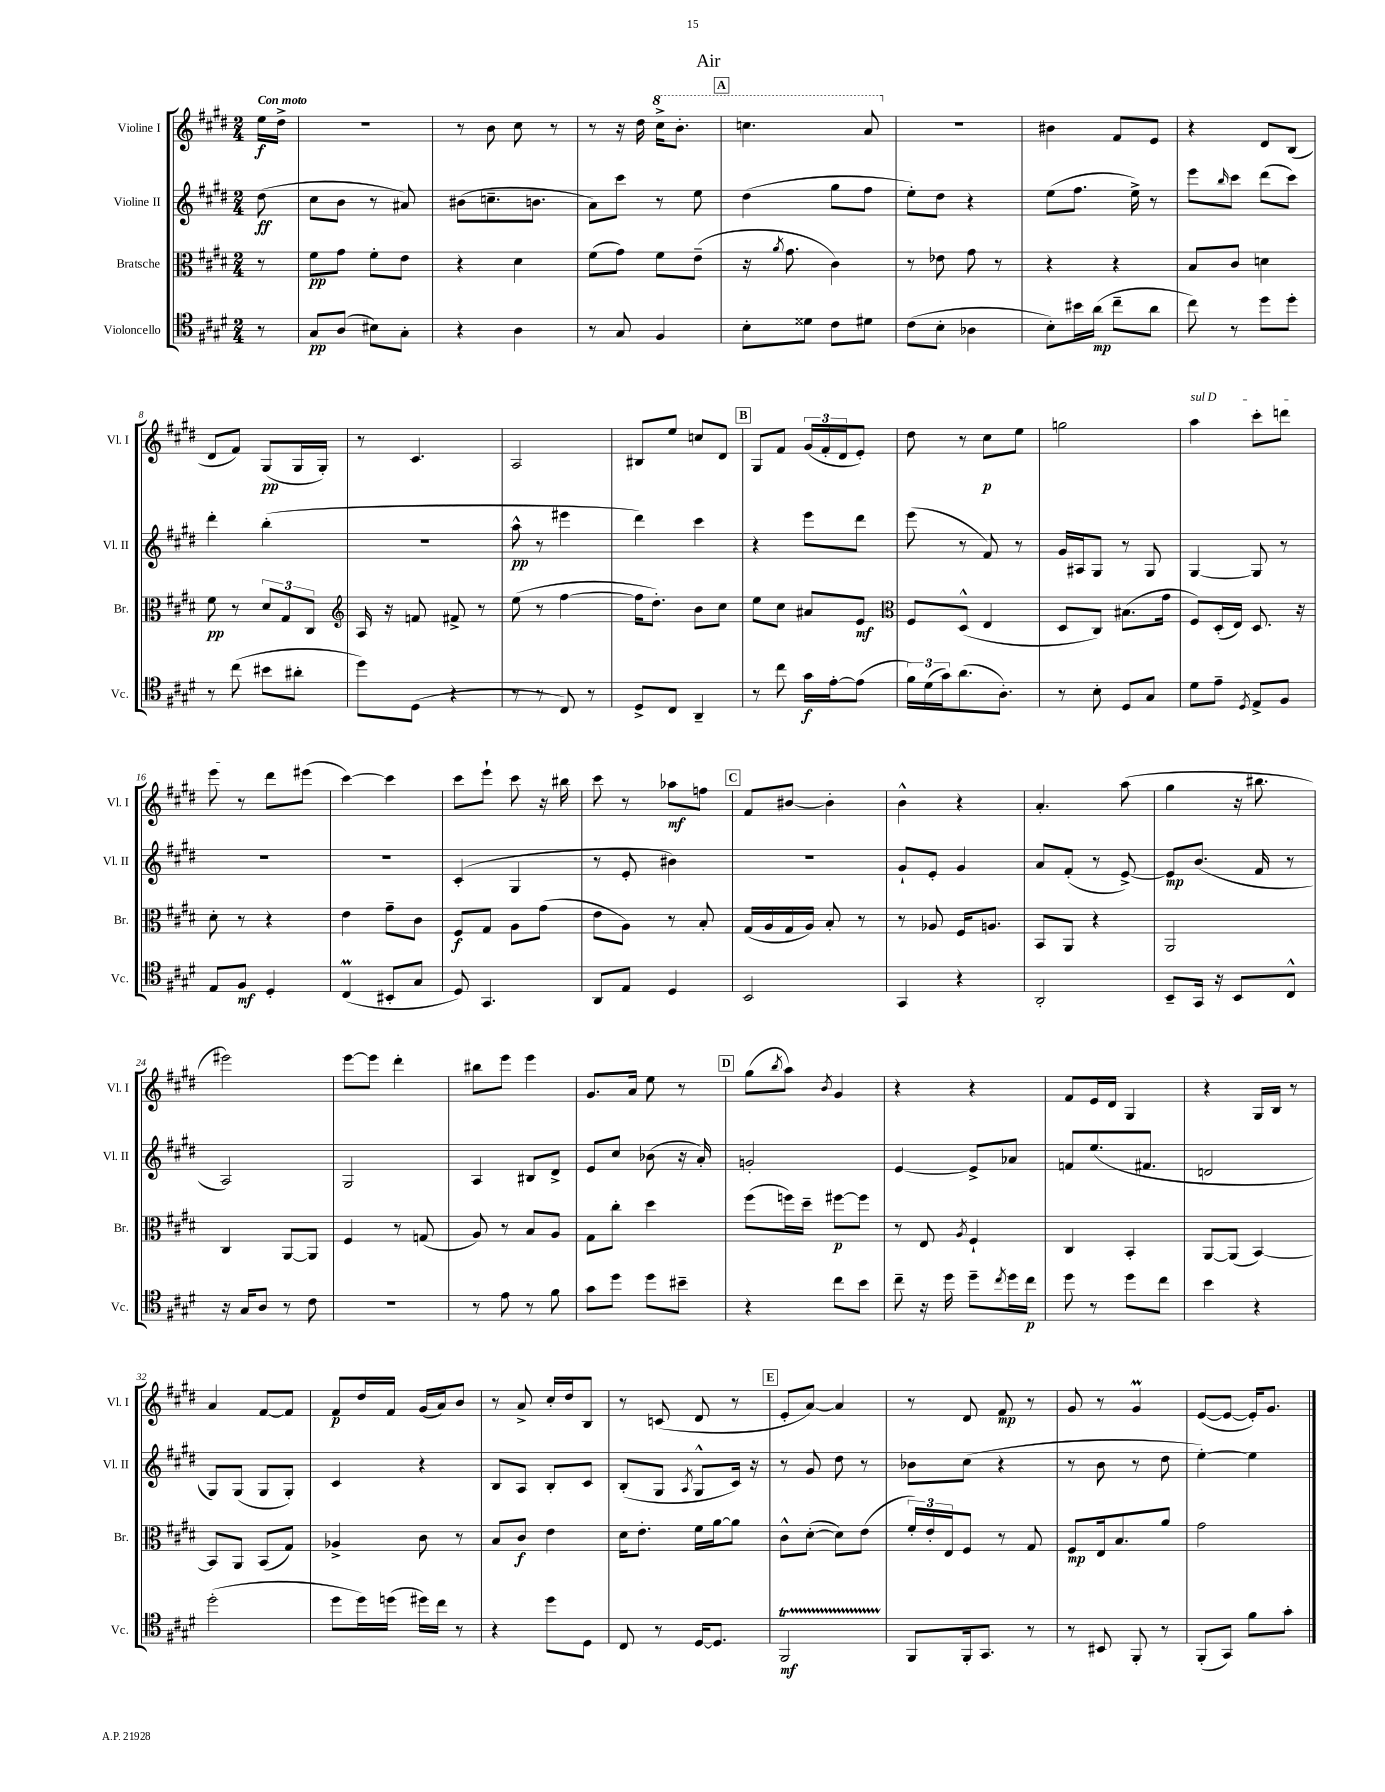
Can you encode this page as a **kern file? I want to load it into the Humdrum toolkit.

**kern	**kern	**kern	**kern
*staff4	*staff3	*staff2	*staff1
*clefC4	*clefC3	*clefG2	*clefG2
*k[f#c#g#d#]	*k[f#c#g#d#]	*k[f#c#g#d#]	*k[f#c#g#d#]
*M2/4	*M2/4	*M2/4	*M2/4
8r	8r	(8dd#\	16ee\LL
.	.	.	16dd#^\JJ
=	=	=	=
8G#/L	8f#\L	8cc#\L	2r
(8A/J	8g#\J	8b\J	.
8B#\L)	8f#'\L	8r	.
8G#'\J	8e\J	8a#/)	.
=	=	=	=
4r	4r	(8b#\L	8r
.	.	8.cc~\	8b\
4A\	4d#\	.	8cc#\
.	.	8.b\J	.
.	.	.	8r
=	=	=	=
8r	(8f#\L	8a\L)	8r
8G#/	8g#\J)	8ccc#\J	16r
.	.	.	16dd#\
4F#/	8f#\L	8r	16ccc#^\LK
.	.	.	8.bb'\J
.	(8e~\J	8ee\	.
=	=	=	=
8B'\L	16r	(4dd#\	4.ccc\
.	8qa/	.	.
.	8.g#\	.	.
8d##\J	.	.	.
8c#\L	4c#\)	8gg#\L	.
8d#\J	.	8ff#\J	8aa/
=	=	=	=
(8c#\L	8r	8ee'\L)	2r
8B'\J	8e-\	8dd#\J	.
4A-\	8g#\	4r	.
.	8r	.	.
=	=	=	=
8B'\L)	4r	(8ee\L	4b#\
16b#\L	.	8.ff#\J	.
(16a\JJ	.	.	.
8cc#~\L	4r	.	8f#/L
.	.	16ee^\)	.
8a\J	.	8r	8e/J
=	=	=	=
8cc#\)	8B/L	8eee\L	4r
.	.	16qqbb/	.
8r	8c#/J	8ccc#\J	.
8dd#\L	4d\	(8ddd#\L	8d#/L
8dd#'\J	.	8ccc#\J)	(8B/J
=	=	=	=
8r	8f#\	4ddd#'\	8d#/L
(8cc#\	8r	.	8f#/J)
8b#\L	12d#/L	(4bb'\	(8G#/L
.	12G#/	.	.
8a#'\J	.	.	16G#/L
.	12C#/J	.	.
.	.	.	16G#'/JJ)
=	=	=	=
*	*clefG2	*	*
8dd#\L)	16A/	2r	8r
.	16r	.	.
(8D#\J	8f/	.	4.c#/
4r	8f#^/	.	.
.	8r	.	.
=	=	=	=
8r	(8ee\	8aa^^\	2A/
8r	8r	8r	.
8C#/)	[4ff#\	4eee#\	.
8r	.	.	.
=	=	=	=
8D#^/L	16ff#\]LK	4ddd#\)	8B#/L
.	8.dd#'\J)	.	.
8C#/J	.	.	8ee/J
4AA~/	8b\L	4ccc#\	8cc/L
.	8cc#\J	.	8d#/J
=	=	=	=
8r	8ee\L	4r	8G#/L
8cc#\	8cc#\J	.	8f#/J
16g#\LL	8a#/L	8eee\L	(24g#/LL
.	.	.	24f#'/
[16e'\J	.	.	.
.	.	.	24d#/J
(8e\]J	8e/J	8ddd#\J	8e'/J)
=	=	=	=
*	*clefC3	*	*
24f#\LL)	8F#/L	(8eee\	8dd#\
(24d#\	.	.	.
24g#\J)	.	.	.
(8.a\	(8D#^^/J	8r	8r
.	4E/	8f#/)	8cc#\L
8.A'\J)	.	.	.
.	.	8r	8ee\J
=	=	=	=
8r	8D#/L	16g#/LL	2gg\
.	.	16A#/J	.
8B'\	8C#/J)	8G#/J	.
8D#/L	(8.B#\L	8r	.
8G#/J	.	8G#/	.
.	16g#\Jk	.	.
=	=	=	=
8d#\L	8F#/L)	[4G#/	4aa\
8e~\J	(16D#'/L	.	.
.	16E/JJ)	.	.
8qD#/	.	.	.
8E^/L	8.D#/	8G#/]	8ccc#'\L
8F#/J	.	8r	8ddd\J
.	16r	.	.
=	=	=	=
8E/L	8d#'\	2r	8eee\
8F#/J	8r	.	8r
4D#'/	4r	.	8ddd#\L
.	.	.	(8eee#\J
=	=	=	=
(4C#/	4e\	2r	[4ccc#\)
8BB#'/L	8g#~\L	.	4ccc#\]
8G#/J	8c#\J	.	.
=	=	=	=
8D#/)	8F#/L	(4c#'/	8ccc#\L
4.GG#/	8G#/J	.	8eee`\J
.	8A\L	4G#/	8ccc#\
.	(8g#\J	.	16r
.	.	.	16bb#\
=	=	=	=
8AA/L	8e\L	8r	8ccc#\
8E/J	8A\J)	8e'/	8r
4D#/	8r	4b#\)	8aa-\L
.	8B'/	.	8ff\J
=	=	=	=
2BB/	(16G#/LL	2r	8f#/L
.	16A/	.	.
.	16G#/	.	[8b#/J
.	16A/JJ)	.	.
.	8B'/	.	4b#'\]
.	8r	.	.
=	=	=	=
4GG#/	8r	8g#`/L	4b^^\
.	8A-/	8e'/J	.
4r	16F#/LK	4g#/	4r
.	8.A/J	.	.
=	=	=	=
2AA'/	8BB/L	8a/L	4.a'/
.	8AA/J	(8f#'/J	.
.	4r	8r	.
.	.	[8e^/)	(8aa\
=	=	=	=
8BB~/L	2AA/	8e/]L	4gg#\
16GG#/Jk	.	(8.b/J	.
16r	.	.	.
8BB/L	.	.	16r
.	.	16f#/	8.bb#\
8C#^^/J	.	8r	.
=	=	=	=
16r	4C#/	2A/)	2eee#\)
16G#/LK	.	.	.
8A/J	.	.	.
8r	[8AA/L	.	.
8c#\	8AA/]J	.	.
=	=	=	=
2r	4F#/	2G#/	[8eee\L
.	.	.	8eee\]J
.	8r	.	4ddd#'\
.	(8G/	.	.
=	=	=	=
8r	8A/)	4A/	8bb#\L
8e\	8r	.	8eee\J
8r	8B/L	8B#/L	4eee\
8f#\	8A/J	8d#^/J	.
=	=	=	=
8g#\L	8G#\L	8e/L	8.g#/L
8dd#\J	8cc#'\J	8cc#/J	.
.	.	.	16a/Jk
8dd#\L	4dd#\	(8b-\	8ee\
8b#~\J	.	16r	8r
.	.	16a'/)	.
=	=	=	=
4r	(8ff#\L	2g'/	(8gg#\L
.	.	.	8qbb/
.	16ff\L)	.	8aa\J)
.	16dd#~\JJ	.	.
.	.	.	8qb/
8cc#\L	[8ff#\L	.	4g#/
8b\J	8ff#\]J	.	.
=	=	=	=
8cc#~\	8r	[4e/	4r
16r	8E/	.	.
16dd#\	.	.	.
.	8qA/	.	.
8dd#~\L	4F#`/	8e^/]L	4r
8qcc#/	.	.	.
16dd#\L	.	8a-/J	.
16cc#\JJ	.	.	.
=	=	=	=
8dd#\	4C#/	8f/L	8f#/L
8r	.	(8.ee/	16e/L
.	.	.	16d#/JJ
8dd#\L	4BB'/	.	4G#/
.	.	8.f#/J	.
8cc#\J	.	.	.
=	=	=	=
4b\	[8AA/L	2d/	4r
.	(8AA/]J	.	.
4r	[4BB/)	.	16G#/LL
.	.	.	16B/JJ
.	.	.	8r
=	=	=	=
(2dd#'\	8BB/]L	8G#/L)	4a/
.	8AA/J	(8G#/J	.
.	(8BB/L	8G#/L	[8f#/L
.	8G#/J)	8G#'/J)	8f#/]J
=	=	=	=
8dd#\L	4A-^/	4c#/	8f#/L
16dd#\L)	.	.	16dd#/L
(16dd\JJ	.	.	16f#/JJ
16dd#\LL)	8c#\	4r	(16g#/LL
16cc#\JJ	.	.	16a/J)
8r	8r	.	8b/J
=	=	=	=
4r	8B/L	8B/L	8r
.	8c#/J	8A/J	8a^/
8dd#\L	4e\	8B'/L	16cc#'/LL
.	.	.	16dd#/J
8D#\J	.	8c#/J	8B/J
=	=	=	=
8C#/	16d#\LK	(8B'/L	8r
.	8.e'\J	.	.
8r	.	8G#/J	(8c/
.	.	8qA/	.
[16D#/LK	16f#\LL	8G#^^/L	8d#/
8.D#/]J	[16a\J	.	.
.	8a\]J	16c#/Jk)	8r
.	.	16r	.
=	=	=	=
2FF#/	8c#^^\L	8r	8e'/L
.	([8d#'\J	8g#/	[8a/J)
.	8d#\]L)	8dd#\	4a/]
.	(8e\J	8r	.
=	=	=	=
8FF#/L	24f#'/LL)	8b-\L	8r
.	24e'/	.	.
.	24E/J	.	.
16FF#'/k	8F#/J	(8cc#\J	8d#/
8.GG#/J	.	.	.
.	8r	4r	8f#/
8r	8G#/	.	8r
=	=	=	=
8r	8F#/L	8r	8g#/
8BB#/	16E/k	8b\	8r
.	8.B/	.	.
8FF#'/	.	8r	4g#/
8r	8a/J	8dd#\	.
=	=	=	=
(8FF#'/L	2g#\	[4ee'\)	([8e/L
8GG#/J)	.	.	8e/_J
8f#\L	.	4ee\]	16e'/]LK)
.	.	.	8.g#/J
8g#'\J	.	.	.
==	==	==	==
*-	*-	*-	*-
